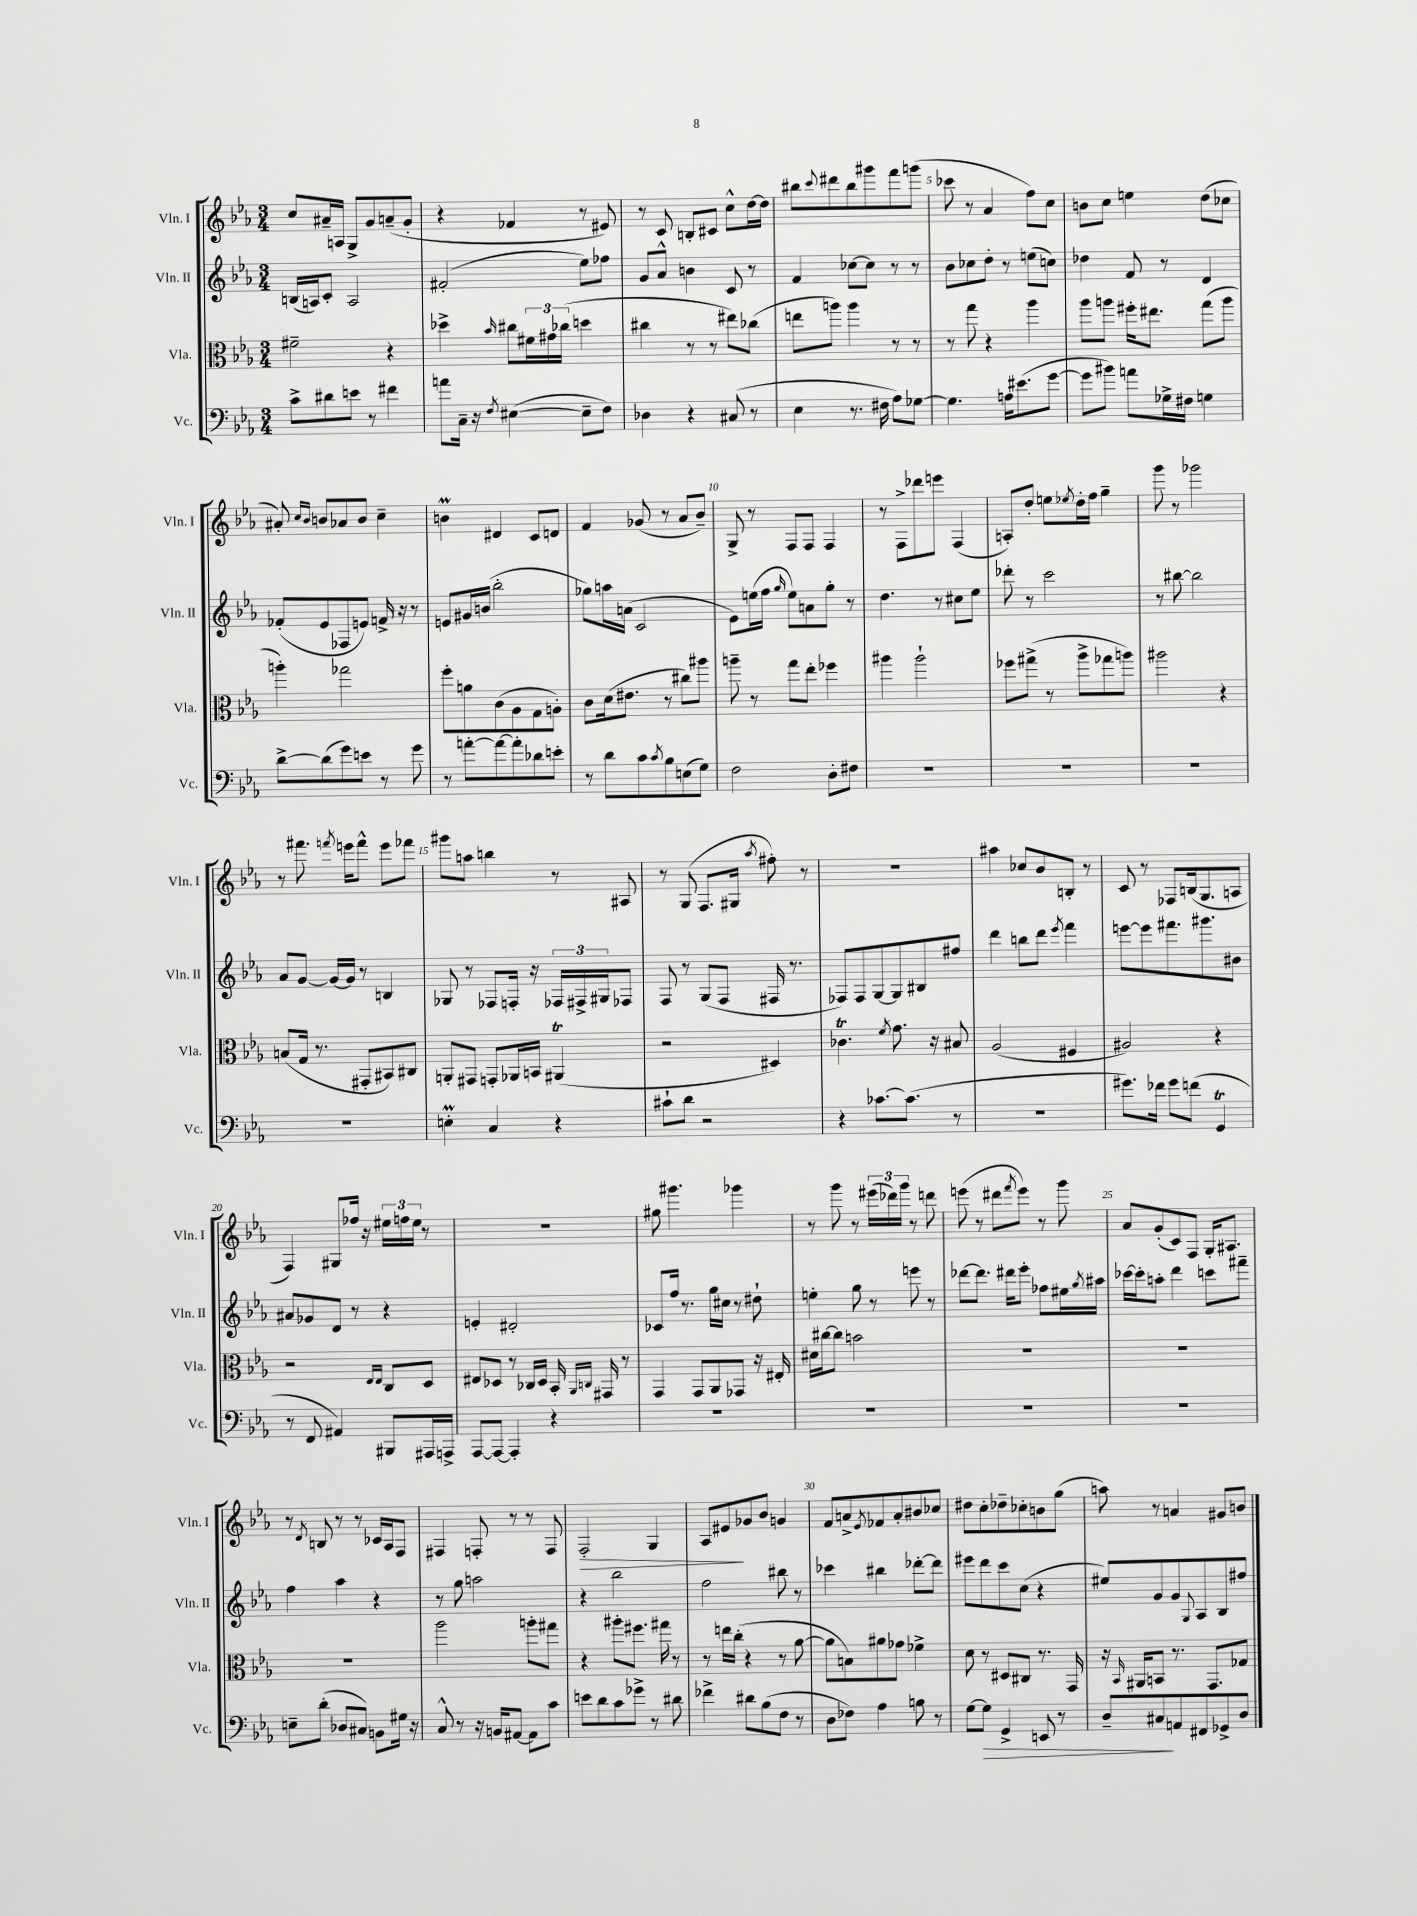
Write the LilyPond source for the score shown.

<<
\new StaffGroup <<
\new Staff = "s0" \with { instrumentName = "Vln. I" shortInstrumentName = "Vln. I" } {
    \clef treble \key ees \major \numericTimeSignature \time 3/4
    c''8 ais'16-- a16 g8-> g'8 a'8--( g'8-. |
    r4 fes'4 r8 eis'8) |
    r8 c'8 b8-. cis'8 c''8-^ d''16~ d''16 |
    bis''8 \appoggiatura { c'''8 } dis'''8 bis''8 gis'''8 f'''8 g'''8( |
    ces'''8 r8 aes'4 f''8) c''8 |
    b'8 c''8 e''4 d''8( ces''8 |
    ais'8-.) \grace { c''16 bes'16 } b'8 aes'8 b'8 c''4-- |
    b'4\prall dis'4 c'8 d'8 |
    f'4 ges'8( r8 aes'8 bes'8--) |
    g8-> r8 f8 f8 f4 |
    r8 f8-> des'''8 e'''8 f4( |
    a8-.) d''8-. e''8 \acciaccatura { ees''8 } d''16-. f''16 g''4-- |
    g'''8 r8 ges'''2 |
    r8 fis'''8. \acciaccatura { f'''8 } e'''16 f'''8-^ e'''8 fes'''8 |
    gis'''8 a''8 b''4 r8 ais8 |
    r8 g8( f8. gis16 \acciaccatura { aes''8 } fis''8-.) r8 |
    R2. |
    ais''4 ces''8 bes'8 b8-. r8 |
    c'8 r8 fes8 b16( g8. a8 |
    f4) gis8 fes''16 r16 \tuplet 3/2 { eis''16 f''16 eis''16 } r8 |
    R2. |
    gis''8 gis'''4. ges'''4 |
    r8 g'''8 r8 \tuplet 3/2 { eis'''16( des'''16) g'''16 } r8 d'''8 |
    e'''8( r8 dis'''8 \acciaccatura { f'''8 } e'''8) r8 g'''8 |
    aes'8 g'8-.( c'8) f8 g16-. ais8. |
    r8 \acciaccatura { d'8 } b8 r8 r8 ces'16 aes16 f8 |
    fis4 f8-. r8 r8 f8 |
    f2-.\> g4 |
    aes8 eis'8\! ges'8 bes'8 g'4 |
    f'8 a'8-> \acciaccatura { ees'8 } fes'8 a'8-. bis'8 ces''8 |
    dis''8 c''8-. des''8-- ces''8-. b'8 g''8( |
    a''8) r8 a'4 gis'8 b'8 \bar "|." |
}
\new Staff = "s1" \with { instrumentName = "Vln. II" shortInstrumentName = "Vln. II" } {
    \clef treble \key ees \major \numericTimeSignature \time 3/4
    b16( a16) c'8-. a2 |
    fis'2-.( ees''8) fes''8 |
    g'8 aes'8-^ b'4 c'8 r8 |
    f'4 ces''8~ ces''8 r8 r8 |
    bes'8 ces''8 d''8-. r8 e''8( c''8) |
    des''4 f'8 r8 d'4 |
    fes'8-.( ees'8 fes8 e'8) f'16-> r16 r8 |
    e'8 gis'16 b'16( bes''2-. |
    ges''8) a''16 a'16( c'2 |
    ees'8) e''16( f''16 \grace { g''16 } e''8) a'8 g''8-. r8 |
    d''4. r8 cis''8 ees''8 |
    des'''8-. r8 c'''2 |
    r8 bis''8~ bis''2 |
    aes'8 g'8~ g'16~ g'16 r8 b4 |
    ges8 r8 fes8 f16-. r16 \tuplet 3/2 { fes16 fis16-> gis16 } fes8 |
    f8 r8 g8( f8 fis16 r8. |
    fes8) fes8 g8~ g8 bis8 fis''8 |
    d'''4 b''8 d'''8 \acciaccatura { ees'''8 } f'''4 |
    e'''8~ e'''8 fis'''8. gis'''8. bis'8 |
    ais'8 ges'8 d'8 r8 r4 |
    e'4-. dis'2-. |
    ces'8 f''16 r8. g''16 cis''16 r8 dis''8-! |
    e''4-. g''8 r8 e'''8 r8 |
    des'''8~ des'''8. dis'''16 ees'''8-. fes''8 eis''16 \acciaccatura { g''8 } ais''16 |
    ces'''16~ ces'''16-. a''8-. d'''4 c'''8 fis'''8-- |
    f''4 aes''4 r4 |
    r8 g''8 a''2 |
    r4 bes''2 |
    f''2 bis''8 r8 |
    ces'''4 bis''4 des'''8~-. des'''8 |
    eis'''8 d'''8 c'''8 c''8( r4 |
    eis''8) g'8 g'8 \appoggiatura { g8 } aes8 bes8 fis''8 \bar "|." |
}
\new Staff = "s2" \with { instrumentName = "Vla." shortInstrumentName = "Vla." } {
    \clef alto \key ees \major \numericTimeSignature \time 3/4
    fis'2-- r4 |
    des''4-> \grace { bes'16 } cis''8 \tuplet 3/2 { fis'16 gis'16 ces''16( } d''4 |
    cis''4 r8 r8 eis''8) ces''8( |
    e''8 a''8) a''4 r8 r8 |
    r8 g''8 r4 aes''4 |
    aes''8 a''8 fis''16-. eis''8. g''8( a''8 |
    a''4-.) ges''2 |
    f''8-. a'8 c'8( aes8 g8 a8-.) |
    c'8 d'16( eis'8. r8 cis''8) ais''8 |
    a''8-- r8 g''8 ees''8-. fes''4 |
    ais''4 ais''2-! |
    fes''8 gis''8->( r8 aes''8-> ges''8 a''8) |
    ais''2 r4 |
    b8( g16 r8. gis,8-. bis,8) cis8 |
    a,8-. gis,8 g,8-. aes,16 b,16 ais,4\trill( |
    r2 dis4) |
    ces'4.\trill \acciaccatura { f'8 } g'8. r16 bis8 |
    aes2( fis4 |
    ais2) r4 |
    r2 \grace { ees16 ees16 } c8 d8 |
    eis8 des8 r8 ces16 des16 bes,16-. \grace { aes,16 c16 } gis,16 r8 |
    g,4 g,8 aes,8 ges,8 r16 eis16-. |
    dis'16 cis''16~ cis''8 b'2 |
    R2. |
    R2. |
    R2. |
    aes''2 a''8-. gis''8 |
    r4 ais''8-. fis''8. gis''16 r8 |
    r8 e''16 c''16-.( r4 r8 aes'8~ |
    aes'8 b8) ais'8 ges'8 fes'4-> |
    d'8 r8 dis8 cis8 r8. g,16 |
    r16 \grace { bes,16 } ais,16 b,8 r8. g,8. ges8 \bar "|." |
}
\new Staff = "s3" \with { instrumentName = "Vc." shortInstrumentName = "Vc." } {
    \clef bass \key ees \major \numericTimeSignature \time 3/4
    c'8-> dis'8 e'8 r8 fis'4 |
    a'8 c16-- r16 \acciaccatura { f8 } eis4~( eis8-- f8) |
    des4 r4 cis8( r8 |
    ees4 r8. fis16 aes8) ges8~ |
    ges4. a16 eis'8.( g'8~ |
    g'8 bis'8) a'8 ges16-> fis16 g4 |
    d'8~-> d'8( g'8) e'8 r8 g'8 |
    r8 a'8~-. a'8~ a'8-. des'8 e'8-. |
    r8 d'8 c'8 \acciaccatura { c'8 } bes8 e8( g8) |
    f2 d8-. fis8 |
    R2. |
    R2. |
    R2. |
    R2. |
    e4-.\prall c4 r4 |
    cis'8-! d'8 r2 |
    r4 ces'8.~ ces'8.( r8 |
    R2. |
    gis'8.) fes'16 gis'8 f'8( g,4\trill |
    r8 f,8 ais,4) bis,,8 ais,,16 a,,16-> |
    aes,,8~ aes,,8~ aes,,4-. r4 |
    R2. |
    R2. |
    R2. |
    R2. |
    e8-- d'8-.( des8 cis8) b,8 gis16 r16 |
    c8-^ r8 r16 b,16 ais,8~ ais,8 c'8 |
    e'8 d'8 c'8 ges'8-> r8 dis'8 |
    fes'4-> dis'8 bes8( f8 r8 |
    d8 fes8) aes4 b8 r8 |
    g8~ g8\> g,4-> e,8 r8 |
    d8-- cis8\! a,8 fis,8 ges,8-> d8 \bar "|." |
}
>>
>>
\layout { \context { \Score \override BarNumber.break-visibility = ##(#f #t #t) barNumberVisibility = #(every-nth-bar-number-visible 5) } }
